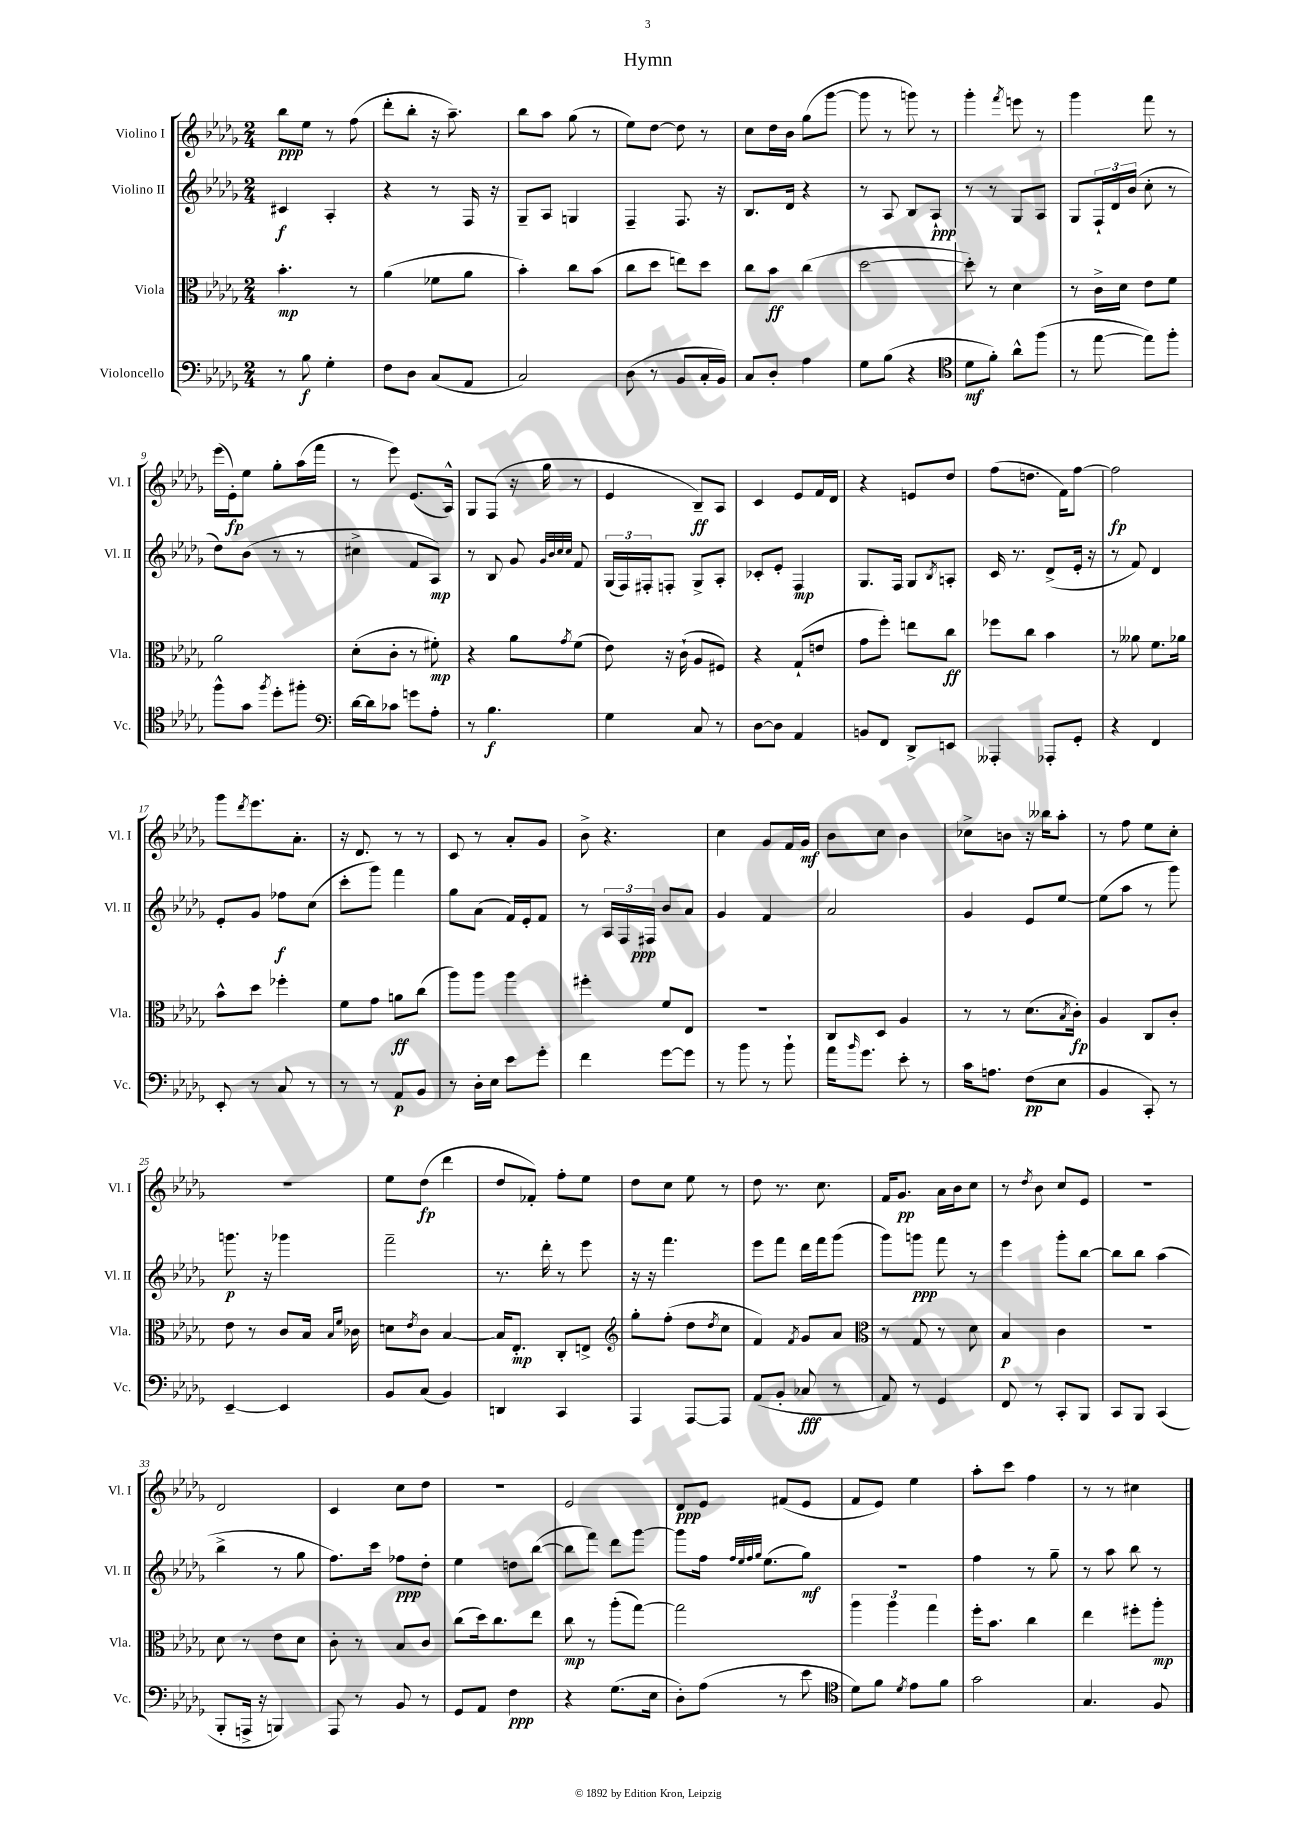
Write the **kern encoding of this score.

**kern	**kern	**kern	**kern
*staff4	*staff3	*staff2	*staff1
*clefF4	*clefC3	*clefG2	*clefG2
*k[b-e-a-d-g-]	*k[b-e-a-d-g-]	*k[b-e-a-d-g-]	*k[b-e-a-d-g-]
*M2/4	*M2/4	*M2/4	*M2/4
8r	4.b-'\	4c#/	8bb-\L
8B-\	.	.	8ee-\J
4G-'\	.	4A-'/	8r
.	8r	.	(8ff\
=	=	=	=
8F\L	(4a-\	4r	8ddd-'\L
8D-\J	.	.	8bb-'\J
(8C/L	8f-\L	8r	16r
.	.	.	8.aa-~\)
8AA-/J	8a-\J	16F/	.
.	.	16r	.
=	=	=	=
2C/)	4b-'\)	8G-~/L	8bb-\L
.	.	8A-/J	8aa-\J
.	8cc\L	4G/	(8gg-\
.	(8b-\J	.	8r
=	=	=	=
(8D-\	8cc\L	4F~/	8ee-\L)
8r	8dd-\J	.	[8dd-\J
8BB-/L	8ee\L)	8.F/	8dd-\]
16C'/L	8dd-\J	.	8r
16BB-/JJ)	.	16r	.
=	=	=	=
8C/L	8cc\L	8.B-/L	8cc\L
8D-'/J	8b-\J	.	16dd-\L
.	.	16d-/Jk	16b-\JJ
4A-\	(4cc\	4r	(8gg-\L
.	.	.	[8ggg-\J
=	=	=	=
8G-\L	[2dd-\	8r	8ggg-\]
(8B-\J	.	8A-/	8r
4r	.	8B-/L	8ggg\)
.	.	8A-`/J	8r
=	=	=	=
*clefC4	*	*	*
8d-\L	8dd-'\])	8r	4ggg-'\
8f'\J)	8r	8r	.
.	.	.	8qfff/
8a-^^\L	4d-\	8G-/L	8eee\
(8ff\J	.	8A-/J	8r
=	=	=	=
8r	8r	8G-/L	4ggg-\
[8ee-\	16c^\LL	24F`/L	.
.	.	24d-/	.
.	16d-\JJ	.	.
.	.	(24b-/JJ	.
8ee-\]L)	8e-\L	8cc'\	8fff\
8ff'\J	8f\J	8r	8r
=	=	=	=
8ff^^\L	2a-\	8dd-\L)	(16eee-\LL
.	.	.	16e-'\J)
8g-\J	.	(8b-\J	8ee-\J
8qff/	.	.	.
8dd-'\L	.	8r	8gg-'\L
8ff#'\J	.	8r	(16aa-\L
.	.	.	16fff\JJ
=	=	=	=
*clefF4	*	*	*
[16d-\LL	(8d-'\L	4cc#^\	8r
16d-\]J	.	.	.
8c-\J	8c'\J	.	8eee-\)
8g\L	8r	8f/L	(8.e-/L
8A-'\J	8f#'\)	8A-/J)	.
.	.	.	16A-^^/Jk)
=	=	=	=
8r	4r	8r	8G-/L
4.B-\	.	8B-/	(8F/J
.	8a-\L	8g-/	16r
.	.	.	16gg-\
.	.	32qqg-/LLL	.
.	.	32qqb-/	.
.	.	32qqcc/	.
.	8qg-/	32qqcc/JJJ	.
.	(8f\J	8f/	8r
=	=	=	=
4G-\	8e-\)	(24G-/LL	4e-/
.	.	24F/)	.
.	.	24F#'/J	.
.	16r	8F'/J	.
.	(16c`\	.	.
8C/	8A-/L	8G-^/L	8B-~/L)
8r	8F#/J)	8A-'/J	8A-/J
=	=	=	=
[8D-\L	4r	8c-'/L	4c/
8D-\]J	.	8e-'/J	.
4AA-/	(8G-`/L	4F/	8e-/L
.	8e/J	.	16f/L
.	.	.	16d-/JJ
=	=	=	=
8BB/L	8g-\L	8.G-/L	4r
8FF/J	8ff'\J)	.	.
.	.	16F/Jk	.
8DD-^/L	8ee\L	8G-/L	8e/L
.	.	8qB-/	.
8EE/J	8cc\J	8A'/J	8dd-/J
=	=	=	=
4AAA--'/	8ff-\L	16c/	(8ff\L
.	.	8.r	.
.	8cc\J	.	8.dd\J
8AAA-'/L	4b-\	(8d-^/L	.
.	.	.	16f\LK)
8GG-'/J	.	16e-'/Jk	[8ff\J
.	.	16r	.
=	=	=	=
4r	8r	8r	2ff\]
.	8a--\	8f/)	.
4FF/	8.f\L	4d-/	.
.	16a-\Jk	.	.
=	=	=	=
8EE-'/	8b-^^\L	8e-'/L	8ggg-\L
.	.	.	8qddd-/
8r	8dd-\J	8g-/J	8.eee-\
8C/	4ff-'\	8ff-\L	.
.	.	.	8.a-'\J
8r	.	(8cc\J	.
=	=	=	=
8r	8f\L	8ccc'\L	16r
.	.	.	8.d-/
8r	8g-\J	8ggg-\J)	.
8AA-/L	8a\L	4fff\	8r
8BB-/J	(8cc\J	.	8r
=	=	=	=
8r	8aa-\L)	8gg-\L	8c/
16D-'\LL	8aa-\J	(8a-\J	8r
16E-\JJ	.	.	.
8e-\L	4aa-\	16f/LL)	8a-'/L
.	.	16e-'/J	.
8g-'\J	.	8f/J	8g-/J
=	=	=	=
4f\	4ff#'\	8r	8b-^\
.	.	24A-/LL	4.r
.	.	24F/	.
.	.	24F#/JJ	.
[8g-\L	8f/L	8b-/L	.
8g-\]J	8E-/J	8a-/J	.
=	=	=	=
8r	2r	4g-/	4cc\
8b-\	.	.	.
8r	.	4f/	8g-/L
8b-`\	.	.	16f/L
.	.	.	16g-/JJ
=	=	=	=
16a-\LK	8C/L	2a-/	8b-\L
16qqb-/	.	.	.
8.g-\J	.	.	.
.	8D-/J	.	8cc\J
8e-'\	4A-/	.	4b-\
8r	.	.	.
=	=	=	=
16c\LK	8r	4g-/	8cc-^\L
8.A\J	.	.	.
.	8r	.	8b\J
(8F\L	(8.d-\L	8e-/L	16r
.	.	.	16bb--\LK
8E-\J	.	[8ee-/J	8aa-'\J
.	8qB-/	.	.
.	16c'\Jk)	.	.
=	=	=	=
4BB-/	4A-/	(8ee-\]L	8r
.	.	8aa-\J	8ff\
8CC'/)	8C/L	8r	8ee-\L
8r	8c'/J	8ggg-\)	8cc'\J
=	=	=	=
[4EE-~/	8e-\	8.ggg\	2r
.	8r	.	.
.	.	16r	.
4EE-/]	8c/L	4ggg-\	.
.	16B-/Jk	.	.
.	16qqB-/LL	.	.
.	16qqf/JJ	.	.
.	16c-\	.	.
=	=	=	=
8BB-/L	8d\L	2fff~\	8ee-\L
.	8qe-/	.	.
(8C/J	8c\J	.	(8dd-\J
4BB-/)	[4B-/	.	4ddd-\
=	=	=	=
4DD/	16B-/]LK	8.r	8dd-/L
.	8.E-'/J	.	.
.	.	.	8f-'/J)
.	.	16ddd-'\	.
4CC/	8C'/L	8r	8ff'\L
.	8E^/J	8eee-\	8ee-\J
=	=	=	=
*	*clefG2	*	*
4AAA-/	8gg-'\L	16r	8dd-\L
.	.	16r	.
.	(8ff'\J	4.fff\	8cc\J
[8AAA-/L	8dd-\L	.	8ee-\
.	8qdd-/	.	.
8AAA-/]J	8cc\J	.	8r
=	=	=	=
(8AA-/L	4f/)	8eee-\L	8dd-\
8BB-'/J	.	8fff\J	8.r
.	8qf/	.	.
8C-/	8g-/L	16ddd-\LL	.
.	.	16fff\J	8.cc\
8r	8a-/J	(8ggg-\J	.
=	=	=	=
*	*clefC3	*	*
8AA-/)	8r	8ggg-\L)	16f/LK
.	.	.	8.g-/J
8r	8G-/	8ggg\J	.
4GG-/	8r	8fff\	16a-\LL
.	.	.	16b-\J
.	8d-\	8r	8cc\J
=	=	=	=
8FF/	4B-/	4eee-\	8r
.	.	.	8qdd-/
8r	.	.	8b-\
8CC'/L	4c\	8ggg-'\L	8cc/L
8BBB-/J	.	[8bb-\J	8e-/J
=	=	=	=
8CC/L	2r	8bb-\]L	2r
8BBB-/J	.	8bb-\J	.
(4CC/	.	(4aa-\	.
=	=	=	=
8BBB-'/L	8d-\	4bb-^\	2d-/
16AAA^/Jk	8r	.	.
16r	.	.	.
4BBB/)	8e-\L	8r	.
.	8d-\J	8gg-\	.
=	=	=	=
8AAA-/	8c'\	8.ff\L)	4c/
8r	8r	.	.
.	.	16ccc\Jk	.
8BB-/	8B-/L	8ff-\L	8cc\L
8r	8c/J	8dd-'\J	8dd-\J
=	=	=	=
8GG-/L	(8cc\L	4ee-\	2r
8AA-/J	16dd-\k)	.	.
.	8.cc\	.	.
4F\	.	8dd\L	.
.	8ee-\J	([8bb-\J	.
=	=	=	=
4r	8cc\	8bb-\]L	2e-/
.	8r	8fff\J)	.
(8.G-\L	(8aa-'\L	8ddd-\L	.
.	[8gg-\J)	[8ggg-\J	.
16E-\Jk	.	.	.
=	=	=	=
8D-'\L)	2gg-\]	8ggg-\]L	8d-/L
(8A-\J	.	16ff\Jk	8e-/J
.	.	32qqff/LLL	.
.	.	32qqee-/	.
.	.	32qqff/	.
.	.	32qqgg-/JJJ	.
.	.	(8.ee-\L	.
8r	.	.	(8f#/L
8e-\	.	8gg-\J)	8e-/J
=	=	=	=
*clefC4	*	*	*
8d-\L)	6aa-\	2r	8f/L
8f\J	.	.	8e-/J)
.	6aa-\	.	.
8qd-/	.	.	.
8e-\L	.	.	4ee-\
.	6gg-\	.	.
8f\J	.	.	.
=	=	=	=
2g-\	16ff'\LK	4ff\	8aa-'\L
.	8.b-\J	.	.
.	.	.	8ccc\J
.	4cc\	8r	4ff\
.	.	8gg-~\	.
=	=	=	=
4.G-/	4ee-\	8r	8r
.	.	8aa-\	8r
.	8ff#'\L	8bb-\	4cc#\
8F/	8aa-'\J	8r	.
==	==	==	==
*-	*-	*-	*-
